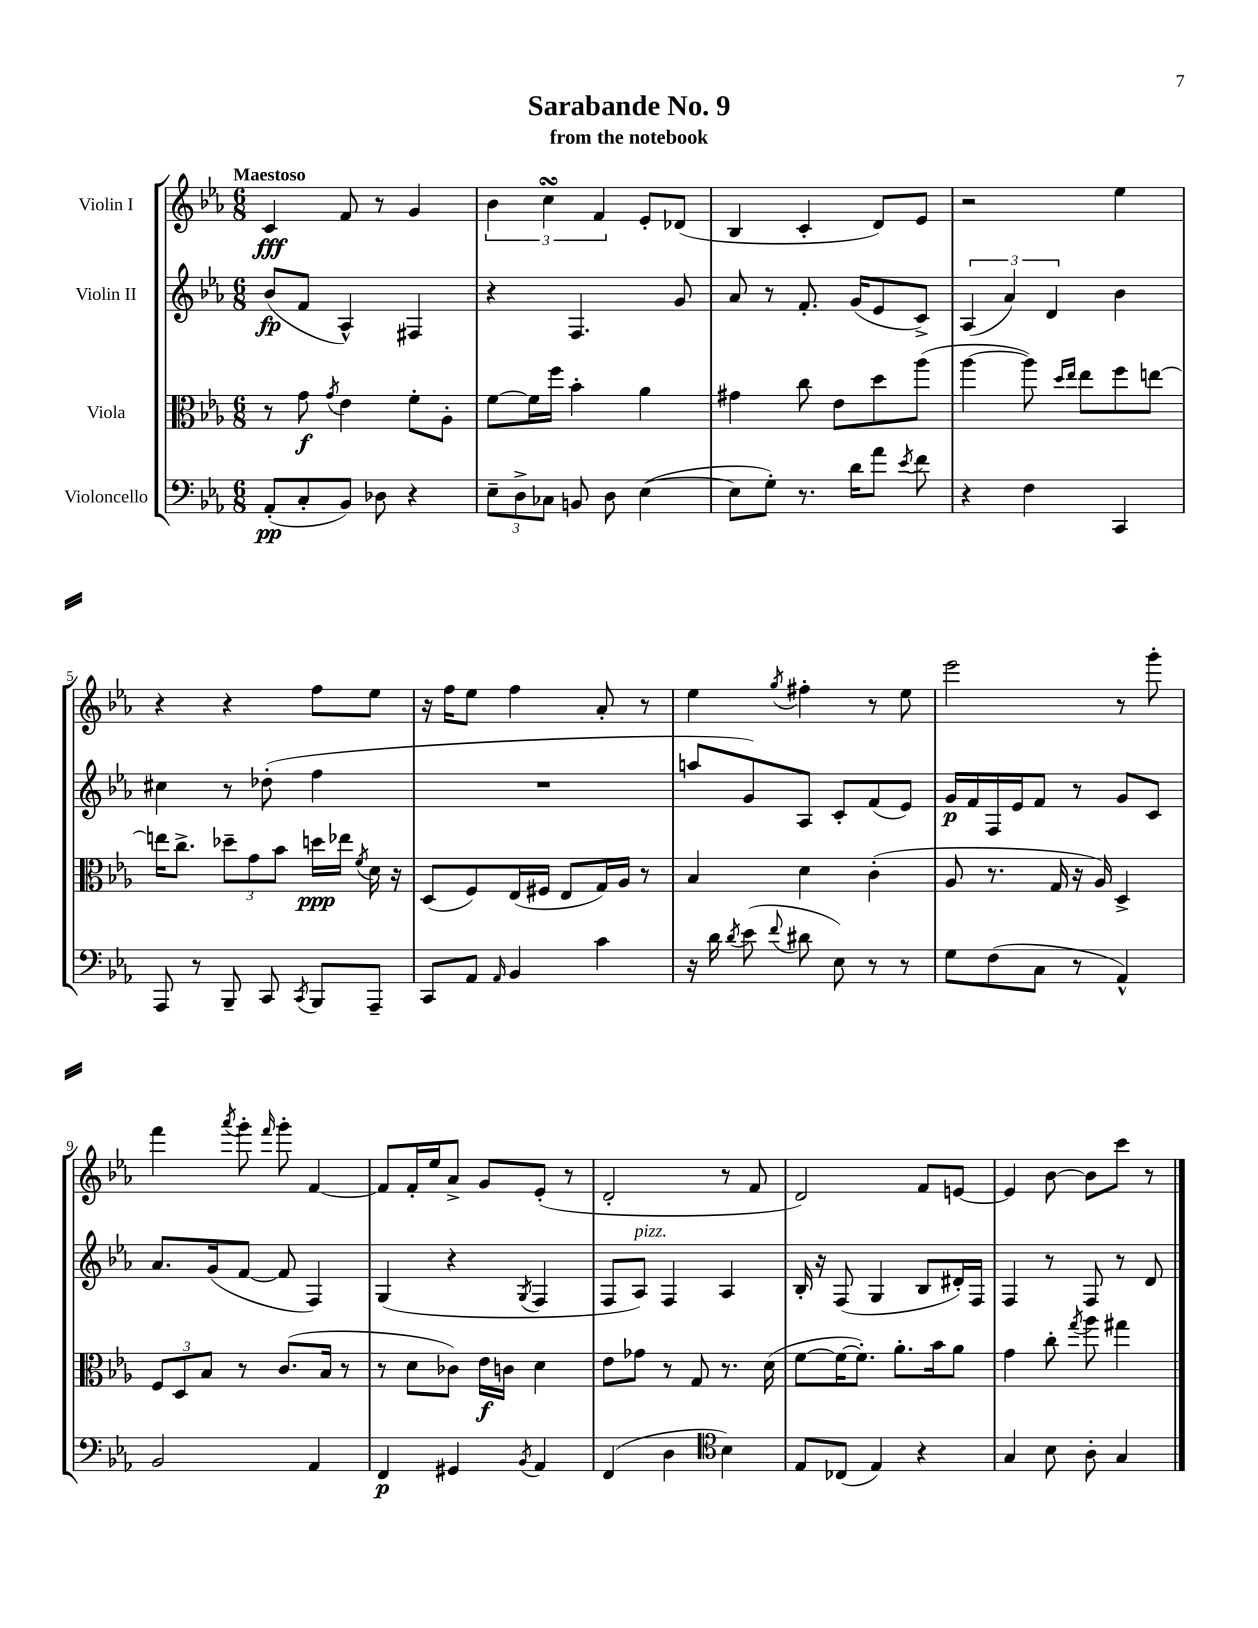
\header { title = "Sarabande No. 9" subtitle = "from the notebook" }
<<
\new StaffGroup <<
\new Staff = "s0" \with { instrumentName = "Violin I" } {
    \clef treble \key ees \major \numericTimeSignature \time 6/8 \tempo "Maestoso"
    \autoBeamOff c'4\fff f'8 r8 g'4 |
    \tuplet 3/2 { bes'4 c''4\turn f'4 } ees'8[-. des'8]( |
    bes4 c'4-. d'8[) ees'8] |
    r2 ees''4 |
    r4 r4 f''8[ ees''8] |
    r16 f''16[ ees''8] f''4 aes'8-. r8 |
    ees''4 \acciaccatura { g''8 } fis''4-. r8 ees''8 |
    ees'''2 r8 g'''8-. |
    f'''4 \acciaccatura { aes'''8 } g'''8-. \grace { f'''16 } g'''8-. f'4~ |
    f'8[ f'16-. ees''16 aes'8]-> g'8[ ees'8]-.( r8 |
    d'2-. r8 f'8 |
    d'2) f'8[ e'8]~ |
    e'4 bes'8~ bes'8[ c'''8] r8 \bar "|." |
}
\new Staff = "s1" \with { instrumentName = "Violin II" } {
    \clef treble \key ees \major \numericTimeSignature \time 6/8
    \autoBeamOff bes'8[\fp( f'8] aes4-^) fis4 |
    r4 f4. g'8 |
    aes'8 r8 f'8.-. g'16[( ees'8 c'8]->) |
    \tuplet 3/2 { aes4( aes'4) d'4 } bes'4 |
    cis''4 r8 des''8-.( f''4 |
    R2. |
    a''8[ g'8) aes8] c'8[-. f'8( ees'8]) |
    g'16[\p f'16 f16 ees'16 f'8] r8 g'8[ c'8] |
    aes'8.[ g'16( f'8]~ f'8 f4) |
    g4( r4 \acciaccatura { g8 } f4 |
    f8[ aes8]^\markup { \italic "pizz." }) f4 aes4 |
    bes16-. r16 f8( g4 bes8[ dis'16-.) f16] |
    f4 r8 f8 r8 d'8 \bar "|." |
}
\new Staff = "s2" \with { instrumentName = "Viola" } {
    \clef alto \key ees \major \numericTimeSignature \time 6/8
    \autoBeamOff r8 g'8\f \acciaccatura { g'8 } ees'4 f'8[-. aes8]-. |
    f'8[~ f'16 f''16] bes'4-. aes'4 |
    gis'4 c''8 ees'8[ d''8 aes''8]( |
    aes''4~ aes''8) \grace { d''16[ ees''16] } ees''8[ f''8 e''8]~ |
    e''16[ c''8.]-> \tuplet 3/2 { des''8[-- g'8 bes'8] } d''16[\ppp ees''16] \acciaccatura { f'8 } d'16 r16 |
    d8[( f8) ees16( fis16] ees8[ g16) aes16] r8 |
    bes4 d'4 c'4-.( |
    aes8 r8. g16 r16 aes16) d4-> |
    \tuplet 3/2 { f8[ d8 bes8] } r8 c'8.[( bes16] r8 |
    r8 d'8[ ces'8]) ees'16[\f c'16] d'4 |
    ees'8[ ges'8] r8 g8 r8. d'16( |
    f'8[~ f'16~ f'8.]-.) aes'8.[-. bes'16 aes'8] |
    g'4 c''8-. \acciaccatura { g''8 } aes''8 gis''4 \bar "|." |
}
\new Staff = "s3" \with { instrumentName = "Violoncello" } {
    \clef bass \key ees \major \numericTimeSignature \time 6/8
    \autoBeamOff aes,8[-.\pp( c8-. bes,8]) des8 r4 |
    \tuplet 3/2 { ees8[-- d8-> ces8] } b,8 d8 ees4~( |
    ees8[ g8]-.) r8. d'16[ aes'8] \acciaccatura { ees'8 } f'8 |
    r4 f4 c,4 |
    aes,,8 r8 bes,,8-- c,8 \acciaccatura { c,8 } bes,,8[ aes,,8]-- |
    c,8[ aes,8] \grace { aes,16 } bes,4 c'4 |
    r16 d'16 \acciaccatura { d'8 } ees'8( \appoggiatura { f'8 } dis'8 ees8) r8 r8 |
    g8[ f8( c8] r8 aes,4-^) |
    bes,2 aes,4 |
    f,4\p gis,4 \acciaccatura { bes,8 } aes,4 |
    f,4( d4 \clef tenor bes4) |
    ees8[ ces8]( ees4) r4 |
    g4 bes8 aes8-. g4 \bar "|." |
}
>>
>>
